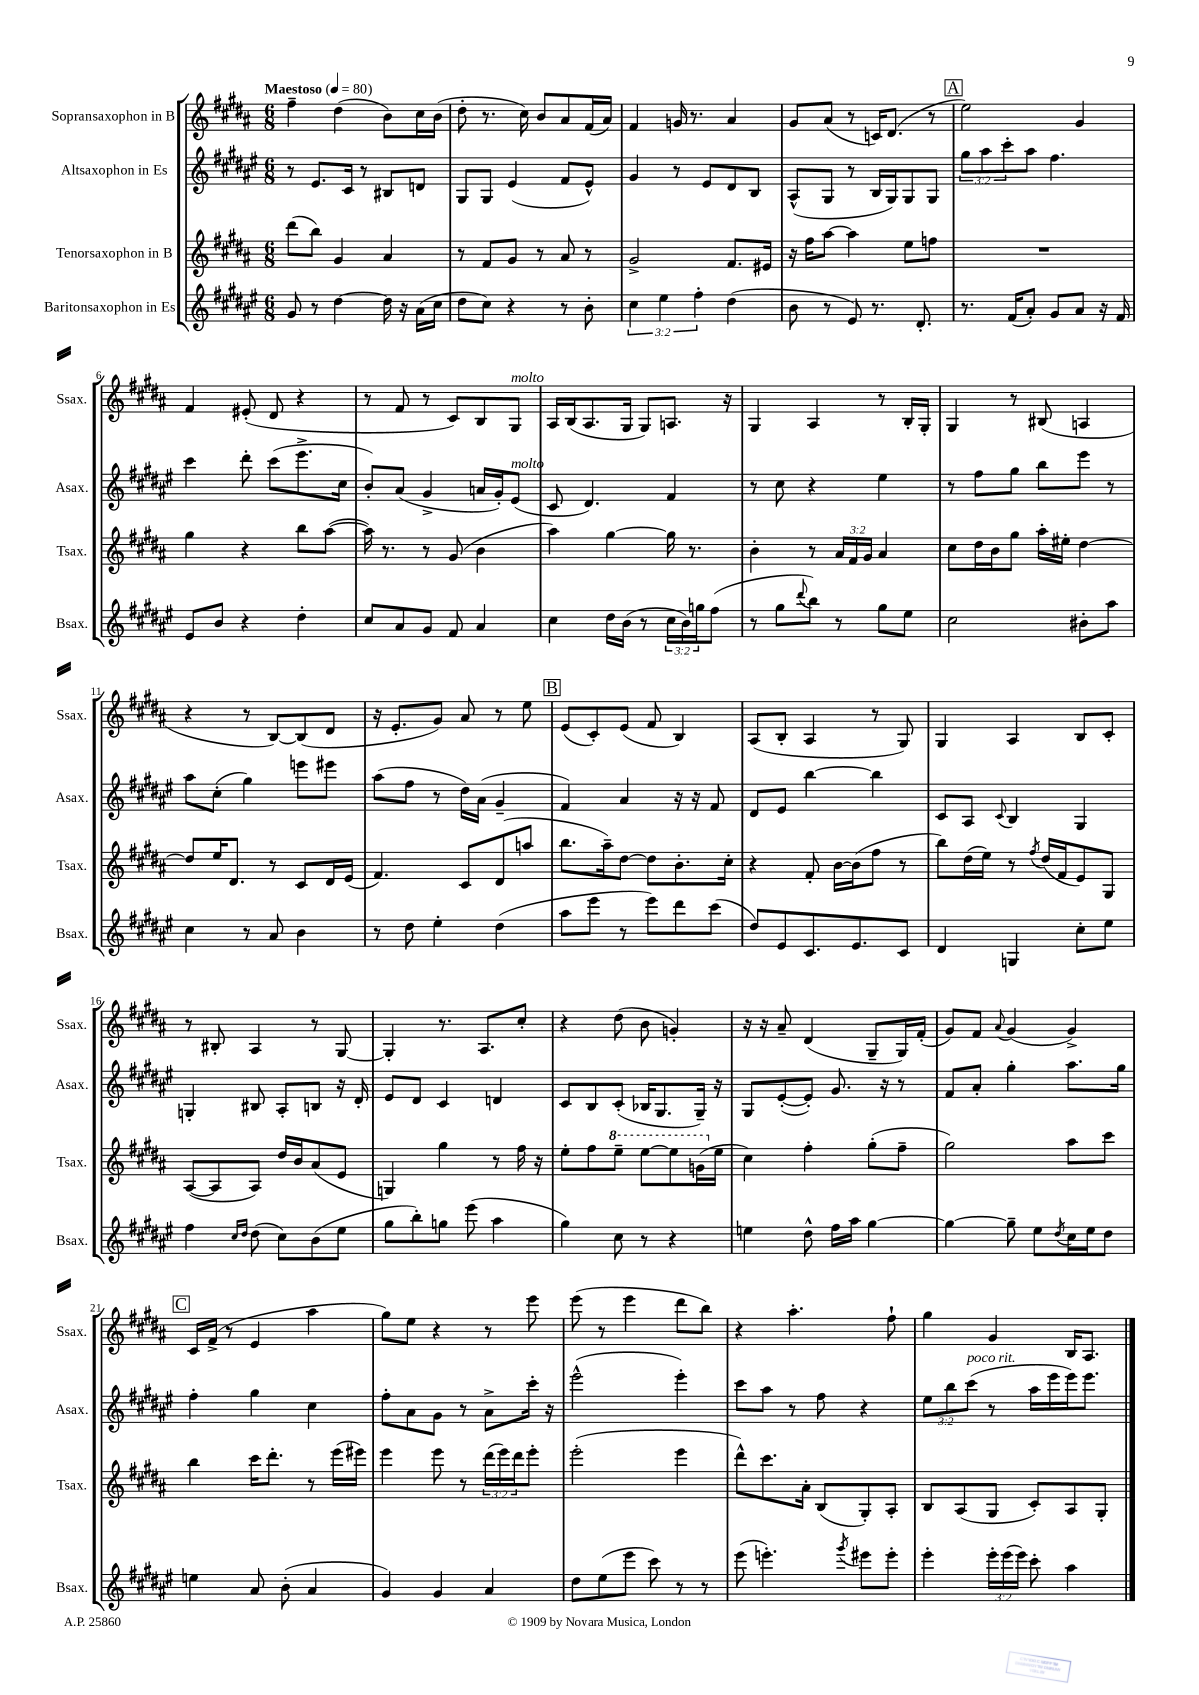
<<
\new StaffGroup <<
\new Staff = "s0" \with { instrumentName = "Sopransaxophon in B" shortInstrumentName = "Ssax." } {
    \clef treble \key b \major \numericTimeSignature \time 6/8 \tempo "Maestoso" 4 = 80
    fis''4-- dis''4( b'8) cis''16 b'16( |
    dis''8-. r8. cis''16) b'8 ais'8 fis'16( ais'16) |
    fis'4 g'16 r8. ais'4 |
    gis'8 ais'8( r8 c'16) dis'8.( r8 |
    \mark \markup { \box "A" } e''2) gis'4 |
    fis'4 eis'8-.( dis'8 r4 |
    r8 fis'8 r8 cis'8) b8 gis8^\markup { \italic "molto" } |
    ais16 b16( ais8. gis16 gis8) a8. r16 |
    gis4 ais4 r8 b16-. gis16-. |
    gis4 r8 bis8( a4 |
    r4 r8 b8~) b8( dis'8 |
    r16 e'8.-. gis'8) ais'8 r8 e''8 |
    \mark \markup { \box "B" } e'8( cis'8-.) e'8( fis'8 b4) |
    ais8( b8-. ais4 r8 gis8) |
    gis4 ais4 b8 cis'8-. |
    r8 bis8-. ais4 r8 gis8~ |
    gis4-. r8. ais8. cis''8-. |
    r4 dis''8( b'8 g'4-.) |
    r16 r16 ais'8-- dis'4( gis8-- gis16) fis'16-.( |
    gis'8) fis'8 \appoggiatura { ais'8 } gis'4( gis'4->) |
    \mark \markup { \box "C" } cis'16 fis'16->( r8 e'4 ais''4 |
    gis''8) e''8 r4 r8 e'''8 |
    e'''8( r8 e'''4 dis'''8 b''8) |
    r4 ais''4.-. fis''8-! |
    gis''4 gis'4 b16 ais8. \bar "|." |
}
\new Staff = "s1" \with { instrumentName = "Altsaxophon in Es" shortInstrumentName = "Asax." } {
    \clef treble \key fis \major \numericTimeSignature \time 6/8 \override Staff.TupletNumber.text = #tuplet-number::calc-fraction-text
    r8 eis'8. cis'16 r8 bis8 d'8 |
    gis8 gis8 eis'4( fis'8 eis'8-^) |
    gis'4 r8 eis'8 dis'8 b8 |
    ais8-^( gis8 r8 b16 gis16) gis8 gis8 |
    \mark \markup { \box "A" } \tuplet 3/2 { gis''8 ais''8 cis'''8-. } ais''8 fis''4. |
    cis'''4 dis'''8-. cis'''8( eis'''8.-> cis''16 |
    b'8-.) ais'8( gis'4-> a'16 gis'16-.) eis'8^\markup { \italic "molto" }( |
    cis'8 dis'4.) fis'4 |
    r8 cis''8 r4 eis''4 |
    r8 fis''8 gis''8 b''8 eis'''8 r8 |
    ais''8 cis''8-.( gis''4) e'''8 eis'''8 |
    ais''8( fis''8 r8 dis''16) ais'16( gis'4-- |
    \mark \markup { \box "B" } fis'4) ais'4 r16 r16 fis'8 |
    dis'8 eis'8 b''4~ b''4 |
    cis'8 ais8 \appoggiatura { cis'8 } b4 gis4 |
    g4-. bis8 ais8-. b8 r16 dis'16-. |
    eis'8 dis'8 cis'4 d'4 |
    cis'8 b8 cis'8-.( bes16 gis8. gis16--) r16 |
    gis8 eis'8~-.( eis'8-.) gis'8. r16 r8 |
    fis'8 ais'8-. gis''4-. ais''8. gis''16 |
    \mark \markup { \box "C" } fis''4-. gis''4 cis''4 |
    fis''8-. ais'8 gis'8 r8 ais'8-> cis'''16-. r16 |
    eis'''2-^( eis'''4-.) |
    cis'''8 ais''8 r8 fis''8 r4 |
    \tuplet 3/2 { eis''8 b''8 cis'''8^\markup { \italic "poco rit." }( } r8 ais''16 eis'''16 eis'''16) eis'''8. \bar "|." |
}
\new Staff = "s2" \with { instrumentName = "Tenorsaxophon in B" shortInstrumentName = "Tsax." } {
    \clef treble \key b \major \numericTimeSignature \time 6/8 \override Staff.TupletNumber.text = #tuplet-number::calc-fraction-text
    dis'''8( b''8) gis'4 ais'4 |
    r8 fis'8 gis'8 r8 ais'8 r8 |
    gis'2-> fis'8. eis'16 |
    r16 fis''16 ais''8~ ais''4 e''8 f''8 |
    \mark \markup { \box "A" } R2. |
    gis''4 r4 b''8 ais''8~( |
    ais''16) r8. r8 gis'8( b'4 |
    ais''4) gis''4~ gis''16 r8. |
    b'4-. r8 \tuplet 3/2 { ais'16 fis'16 gis'16 } ais'4 |
    cis''8 dis''16 b'16 gis''8 ais''16-. eis''16-. dis''4~ |
    dis''8 e''16 dis'8. r8 cis'8 dis'16 e'16( |
    fis'4.) cis'8 dis'8( a''8 |
    \mark \markup { \box "B" } b''8. ais''16--) dis''8~ dis''8 b'8.-. cis''16-. |
    r4 fis'8-. b'16~ b'16( fis''8 r8 |
    b''8) dis''16( e''16) r8 \acciaccatura { fis''8 } dis''16( fis'16 e'8) gis8 |
    ais8~( ais8 ais8) dis''16 b'16 ais'8( e'8 |
    g4) gis''4 r8 fis''16 r16 |
    e''8-. fis''8 \ottava #1 e'''8-- e'''8~ e'''8 g''16( \ottava #0 e''16 |
    cis''4) fis''4-. gis''8-.( fis''8-- |
    gis''2) ais''8 cis'''8 |
    \mark \markup { \box "C" } b''4 cis'''16 dis'''8.-. r8 e'''16( eis'''16) |
    e'''4 e'''8 r8 \tuplet 3/2 { dis'''16( e'''16) dis'''16 } e'''8-. |
    e'''2-.( e'''4 |
    dis'''8-^) cis'''8. ais'16-. b8( gis8-.) ais8-. |
    b8 ais8( gis8 cis'8-.) ais8 gis8-. \bar "|." |
}
\new Staff = "s3" \with { instrumentName = "Baritonsaxophon in Es" shortInstrumentName = "Bsax." } {
    \clef treble \key fis \major \numericTimeSignature \time 6/8 \override Staff.TupletNumber.text = #tuplet-number::calc-fraction-text
    gis'8 r8 dis''4~ dis''16 r16 ais'16( cis''16 |
    dis''8 cis''8) r4 r8 b'8-. |
    \tuplet 3/2 { cis''4 eis''4 fis''4-. } dis''4( |
    b'8 r8 eis'8) r8. dis'8.-. |
    \mark \markup { \box "A" } r8. fis'16( ais'8-.) gis'8 ais'8 r16 fis'16 |
    eis'8 b'8 r4 dis''4-. |
    cis''8 ais'8 gis'8 fis'8 ais'4 |
    cis''4 dis''16 b'16( r8 \tuplet 3/2 { cis''16 b'16) g''16 } fis''8( |
    r8 gis''8 \appoggiatura { dis'''8 } b''8) r8 gis''8 eis''8 |
    cis''2 bis'8-. ais''8 |
    cis''4 r8 ais'8 b'4 |
    r8 dis''8 eis''4-. dis''4( |
    \mark \markup { \box "B" } ais''8 eis'''8 r8 eis'''8) dis'''8 cis'''8( |
    dis''8) eis'8 cis'8. eis'8. cis'8 |
    dis'4 g4 cis''8-. eis''8 |
    fis''4 \grace { cis''16 dis''16 } dis''8( cis''8) b'8( eis''8 |
    gis''8 b''8-.) g''8 eis'''8( ais''4 |
    gis''4) cis''8 r8 r4 |
    e''4 dis''8-^ fis''16 ais''16 gis''4~ |
    gis''4~ gis''8-- eis''8 \acciaccatura { dis''8 } cis''16 eis''16 dis''8 |
    \mark \markup { \box "C" } e''4 ais'8 b'8-.( ais'4 |
    gis'4) gis'4 ais'4 |
    dis''8 eis''8( eis'''8 cis'''8) r8 r8 |
    eis'''8( e'''4.-.) \acciaccatura { gis'''8 } eis'''8 eis'''8-. |
    eis'''4-. \tuplet 3/2 { eis'''16-. eis'''16( eis'''16) } cis'''8-. ais''4 \bar "|." |
}
>>
>>
